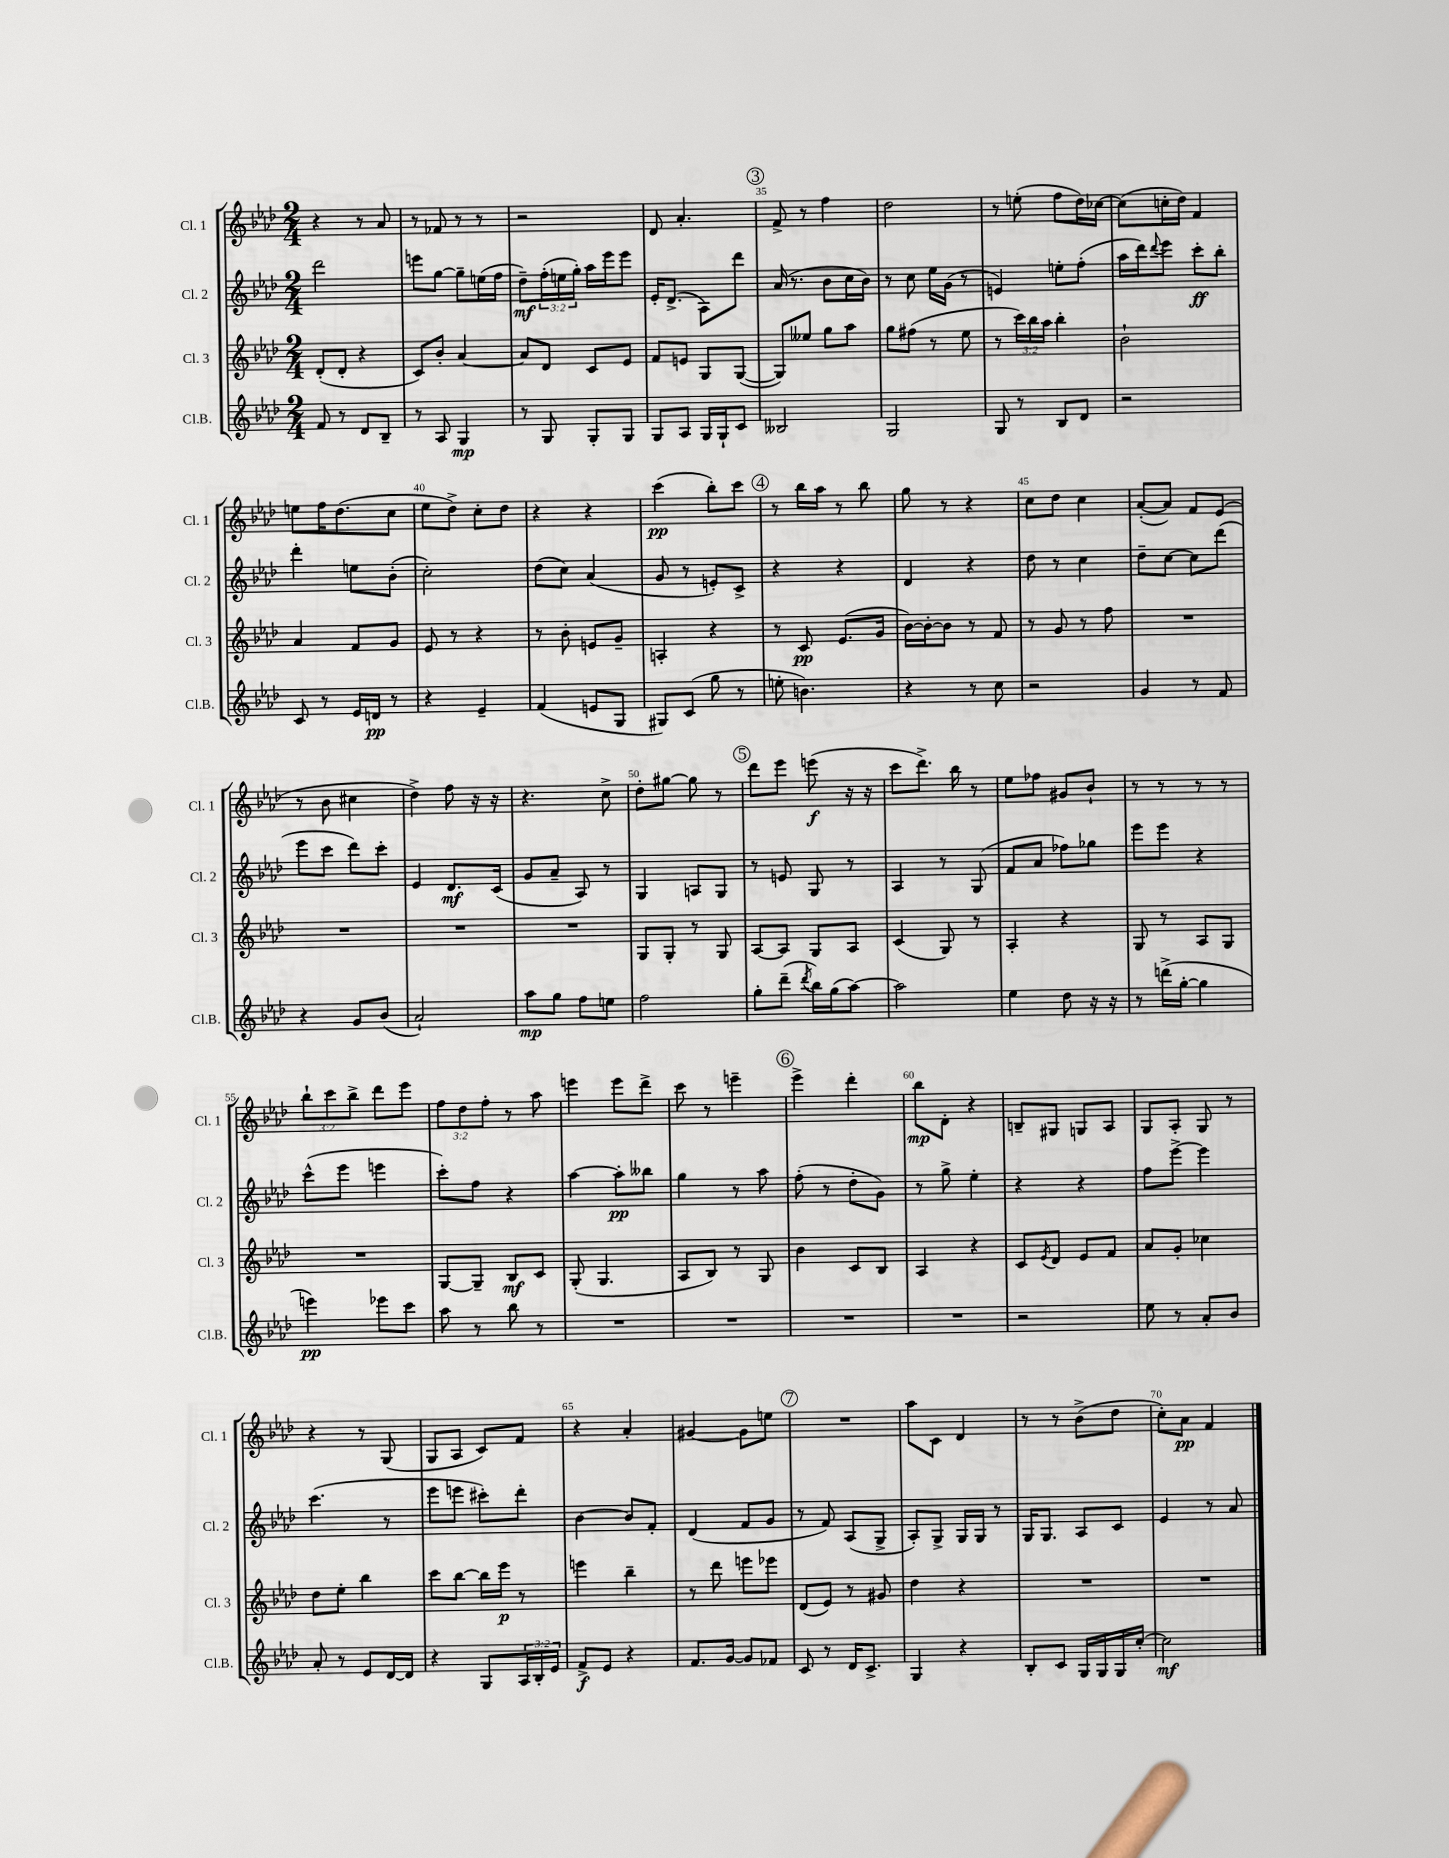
<<
\new StaffGroup <<
\new Staff = "s0" \with { instrumentName = "Cl. 1" shortInstrumentName = "Cl. 1" } {
    \clef treble \key aes \major \numericTimeSignature \time 2/4 \override Staff.TupletNumber.text = #tuplet-number::calc-fraction-text
    r4 r8 aes'8 |
    r8 fes'8 r8 r8 |
    r2 |
    des'8 aes'4.-. |
    \mark \markup { \circle "3" } f'8-> r8 f''4 |
    des''2 |
    r8 e''8-.( f''8 des''16) ces''16~ |
    ces''8( c''16-. des''16) f'4 |
    e''8 f''16 des''8.( c''8 |
    ees''8 des''8->) c''8-. des''8 |
    r4 r4 |
    c'''4\pp( bes''8-.) c'''8 |
    \mark \markup { \circle "4" } r8 bes''16 aes''16 r8 bes''8 |
    g''8 r8 r4 |
    c''8 des''8 c''4 |
    aes'8~-.( aes'8) f'8 ees'8( |
    r8 bes'8 cis''4 |
    des''4->) f''8 r16 r16 |
    r4. c''8-> |
    des''8-. gis''8~ gis''8 r8 |
    \mark \markup { \circle "5" } des'''8 ees'''8 e'''8\f( r16 r16 |
    c'''8 des'''8.->) bes''16 r8 |
    ees''8 fes''8 gis'8 bes'8-! |
    r8 r8 r8 r8 |
    \tuplet 3/2 { bes''8-! c'''8 bes''8-> } des'''8 ees'''8 |
    \tuplet 3/2 { f''8 des''8 f''8-. } r8 aes''8 |
    e'''4 e'''8 des'''8-> |
    c'''8 r8 e'''4-- |
    \mark \markup { \circle "6" } ees'''4-> des'''4-. |
    bes''8\mp des'8-. r4 |
    b8-- gis8 g8 aes8 |
    g8 aes8-. g8 r8 |
    r4 r8 g8( |
    g8 aes8 c'8) f'8 |
    r4 aes'4-. |
    gis'4~ gis'8 e''8 |
    \mark \markup { \circle "7" } R2 |
    aes''8 c'8 des'4 |
    r8 r8 bes'8->( des''8 |
    c''8-.) aes'8\pp f'4 \bar "|." |
}
\new Staff = "s1" \with { instrumentName = "Cl. 2" shortInstrumentName = "Cl. 2" } {
    \clef treble \key aes \major \numericTimeSignature \time 2/4 \override Staff.TupletNumber.text = #tuplet-number::calc-fraction-text
    des'''2 |
    e'''8 g''8~ g''8-- e''16( f''16 |
    des''8--\mf) \tuplet 3/2 { f''16-.( e''16 g''16-.) } aes''16 ees'''16 ees'''8 |
    ees'16-. des'8.->( aes8) des'''8 |
    \mark \markup { \circle "3" } aes'16( r8. bes'8 c''16 bes'16) |
    r8 c''8 ees''16 g'16( r8 |
    e'4) e''8-. f''8-.( |
    aes''16 des'''16) \appoggiatura { des'''8 } ees'''8 c'''8-.\ff bes''8-. |
    des'''4-. e''8 bes'8-.( |
    c''2-.) |
    des''8( c''8) aes'4( |
    g'8 r8 e'8-.) c'8-> |
    \mark \markup { \circle "4" } r4 r4 |
    des'4 r4 |
    des''8 r8 c''4 |
    des''8-- c''8~ c''8 des'''8( |
    ees'''8 c'''8 des'''8) c'''8-. |
    ees'4 des'8.\mf c'16( |
    g'8 aes'8-- aes8) r8 |
    g4 a8 g8 |
    \mark \markup { \circle "5" } r8 e'8 g8 r8 |
    aes4 r8 g8( |
    f'8 aes'8 fes''8) ges''8 |
    ees'''8 ees'''8 r4 |
    c'''8-^( ees'''8 e'''4 |
    c'''8-.) f''8 r4 |
    aes''4~ aes''8-.\pp beses''8 |
    g''4 r8 aes''8 |
    \mark \markup { \circle "6" } f''8-.( r8 des''8-. g'8) |
    r8 g''8-> ees''4-. |
    r4 r4 |
    f''8 ees'''8~-> ees'''4 |
    c'''4.( r8 |
    ees'''8 e'''8 cis'''8-.) des'''8-. |
    bes'4~ bes'8 f'8-. |
    des'4( f'8 g'8 |
    \mark \markup { \circle "7" } r8 f'8) aes8( g8-> |
    aes8-.) g8-> g16 g16 r8 |
    g16 g8. aes8 c'8 |
    ees'4 r8 aes'8 \bar "|." |
}
\new Staff = "s2" \with { instrumentName = "Cl. 3" shortInstrumentName = "Cl. 3" } {
    \clef treble \key aes \major \numericTimeSignature \time 2/4 \override Staff.TupletNumber.text = #tuplet-number::calc-fraction-text
    des'8-.( des'8-. r4 |
    c'8) bes'8-. aes'4~ |
    aes'8 des'8 c'8 ees'8 |
    f'8 e'8 g8 g8~( |
    \mark \markup { \circle "3" } g8) eeses''8 g''8 aes''8 |
    g''8 fis''8( r8 ees''8 |
    r8 \tuplet 3/2 { c'''16) bes''16 aes''16 } bes''4-. |
    bes'2-! |
    aes'4 f'8 g'8 |
    ees'8 r8 r4 |
    r8 bes'8-. e'8 g'8-- |
    a4-. r4 |
    \mark \markup { \circle "4" } r8 c'8\pp ees'8.( g'16 |
    bes'16~) bes'16~-. bes'8 r8 f'8 |
    r8 g'8 r8 f''8 |
    R2 |
    R2 |
    R2 |
    R2 |
    g8 g8-. r8 g8 |
    \mark \markup { \circle "5" } aes8~ aes8 g8 aes8 |
    c'4( g8) r8 |
    aes4-. r4 |
    g8 r8 aes8 g8 |
    R2 |
    g8~ g8-- bes8\mf c'8 |
    g8-.( g4. |
    aes8 bes8) r8 g8 |
    \mark \markup { \circle "6" } bes'4 c'8 bes8 |
    aes4 r4 |
    c'8 \acciaccatura { ees'8 } des'8 ees'8 f'8 |
    aes'8 g'8-. ces''4 |
    des''8 ees''8-. bes''4 |
    c'''8 bes''8~ bes''16 ees'''16\p r8 |
    e'''4 bes''4-- |
    r8 des'''8 e'''8 ees'''8 |
    \mark \markup { \circle "7" } des'8( ees'8) r8 gis'8 |
    des''4 r4 |
    R2 |
    R2 \bar "|." |
}
\new Staff = "s3" \with { instrumentName = "Cl.B." shortInstrumentName = "Cl.B." } {
    \clef treble \key aes \major \numericTimeSignature \time 2/4 \override Staff.TupletNumber.text = #tuplet-number::calc-fraction-text
    f'8 r8 des'8 bes8-- |
    r8 aes8 g4\mp |
    r8 g8 g8-. g8 |
    g8 aes8 g16 g16-! c'8 |
    \mark \markup { \circle "3" } beses2 |
    g2 |
    g8 r8 bes8 des'8 |
    r2 |
    c'8 r8 ees'16 d'16\pp r8 |
    r4 ees'4-- |
    f'4( e'8 g8 |
    gis8) c'8( g''8 r8 |
    \mark \markup { \circle "4" } e''8-. b'4.) |
    r4 r8 c''8 |
    r2 |
    g'4 r8 f'8 |
    r4 g'8 bes'8( |
    aes'2-!) |
    aes''8\mp g''8 f''8 e''8 |
    f''2 |
    \mark \markup { \circle "5" } g''8-. des'''8--( \acciaccatura { des'''8 } bes''16) g''16( aes''8~) |
    aes''2 |
    ees''4 des''8 r16 r16 |
    r8 d'''16->( g''16~-. g''4 |
    e'''4\pp) ees'''8 c'''8 |
    aes''8 r8 bes''8 r8 |
    R2 |
    R2 |
    \mark \markup { \circle "6" } R2 |
    R2 |
    r2 |
    ees''8 r8 aes'8-. bes'8 |
    aes'8-. r8 ees'8 des'16~ des'16 |
    r4 g8 \tuplet 3/2 { aes16 bes16-. ees'16 } |
    f'8->\f ees'8 r4 |
    f'8. g'16~ g'8 fes'8 |
    \mark \markup { \circle "7" } c'8 r8 des'16 c'8.-> |
    g4 r4 |
    bes8-. c'8 g16 g16 g16 c''16~-. |
    c''2\mf \bar "|." |
}
>>
>>
\layout { \context { \Score currentBarNumber = #31 \override BarNumber.break-visibility = ##(#f #t #t) barNumberVisibility = #(every-nth-bar-number-visible 5) } }
